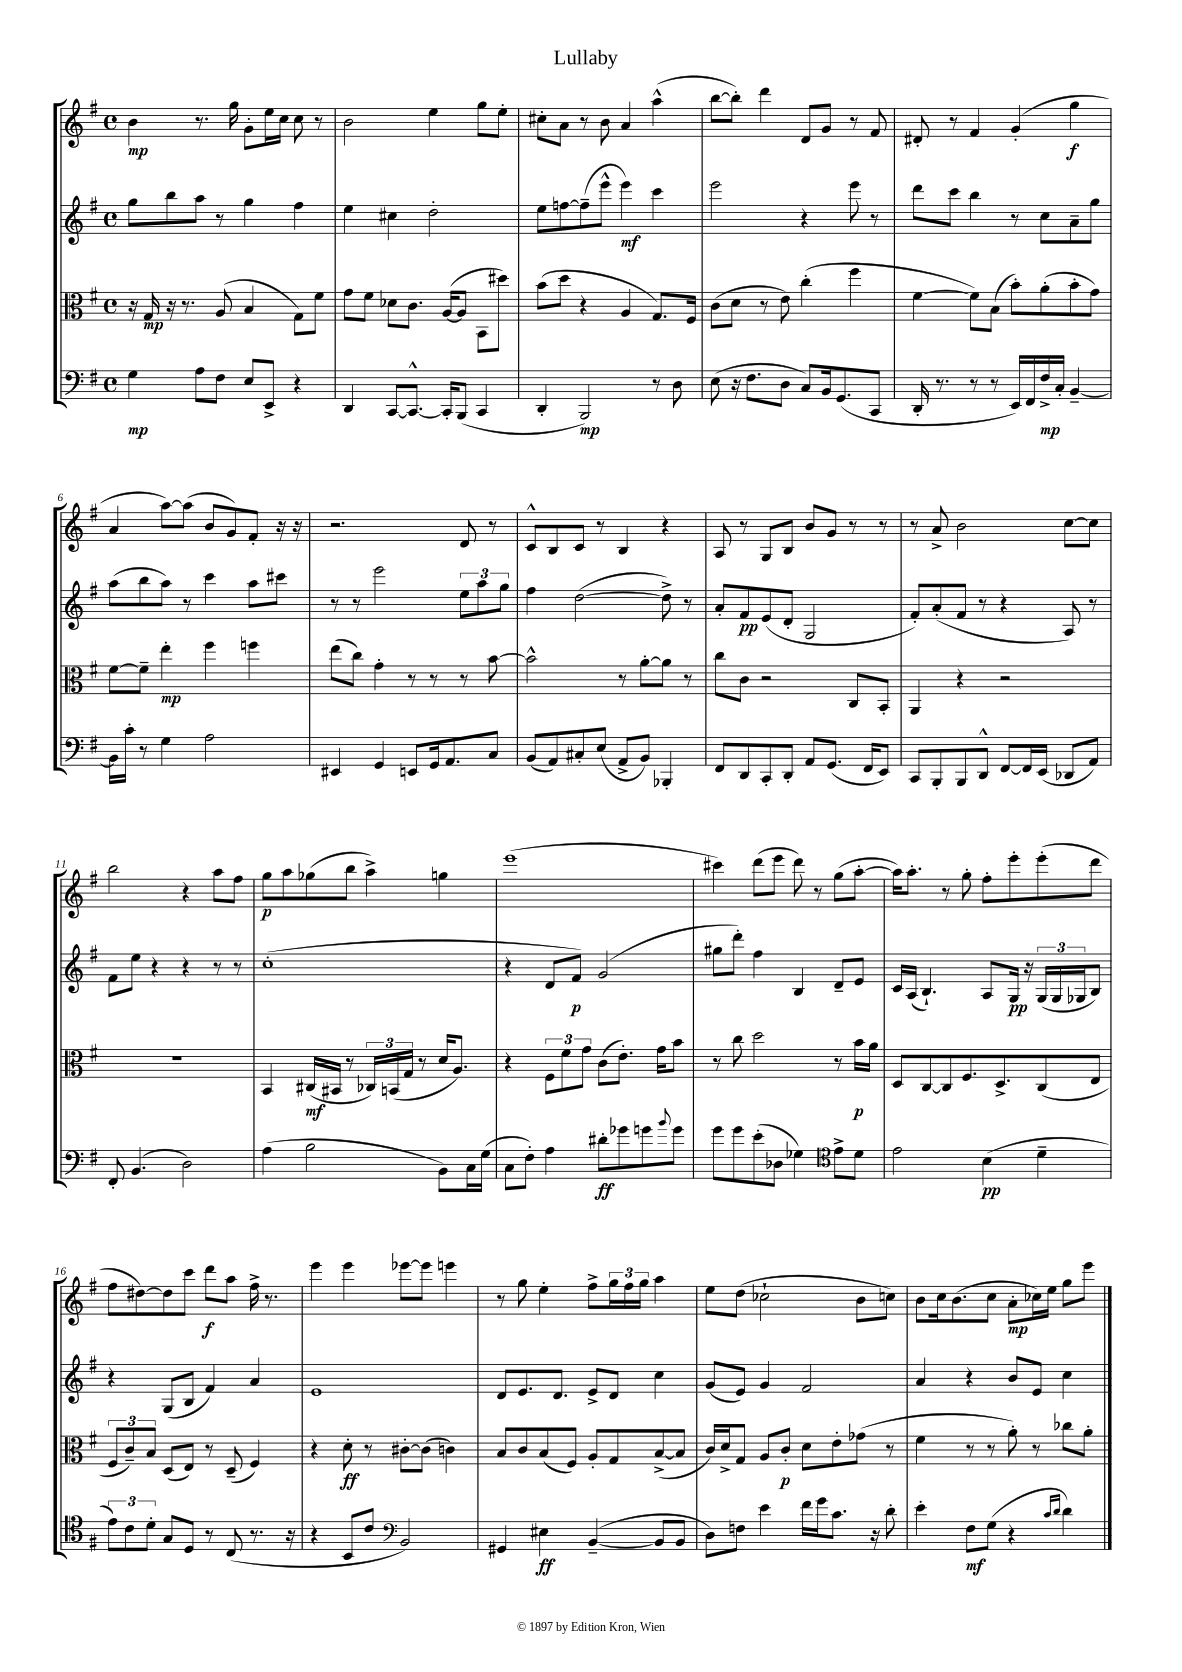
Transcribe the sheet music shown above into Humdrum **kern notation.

**kern	**kern	**kern	**kern
*staff4	*staff3	*staff2	*staff1
*clefF4	*clefC3	*clefG2	*clefG2
*k[f#]	*k[f#]	*k[f#]	*k[f#]
*M4/4	*M4/4	*M4/4	*M4/4
*met(c)	*met(c)	*met(c)	*met(c)
4G	16r	8gg	4b
.	16G	.	.
.	16r	8bb	.
.	8.r	.	.
8A	.	8aa	8.r
8F#	(8A	8r	.
.	.	.	16gg
8E	4B	4gg	8g'
8EE^	.	.	16ee
.	.	.	16cc
4r	8G)	4ff#	8cc
.	8f#	.	8r
=	=	=	=
4DD	8g	4ee	2b
.	8f#	.	.
[8CC	8d-	4cc#	.
8.CC^^_	8.c	.	.
.	.	2dd'	4ee
16CC']	([16A	.	.
(8BBB	8A]	.	.
4CC	8BB	.	8gg
.	8dd#)	.	8ee'
=	=	=	=
4DD'	(8b	8ee	8cc#'
.	8dd	[8ff	8a
2BBB)	4r	(8ff~]	8r
.	.	8eee^^	8b
.	4A	4eee)	4a
8r	8.G)	4ccc	(4aa^^
8D	.	.	.
.	16F#	.	.
=	=	=	=
(8E	(8c	2eee	[8bb
16r	8d	.	8bb'])
8.F#	.	.	.
.	8r	.	4ddd
8D	8e)	.	.
8C)	(4cc'	4r	8d
16BB	.	.	8g
(8.GG	.	.	.
.	4ff#	8eee	8r
8CC	.	8r	8f#
=	=	=	=
16DD'	[4f#	8ddd	8d#'
8.r	.	.	.
.	.	8ccc	8r
8r	8f#])	4bb	4f#
8r	(8B	.	.
16EE)	8b')	8r	(4g'
16FF#	.	.	.
16F#^	(8a'	8cc	.
16C'	.	.	.
[4BB~	8b'	8a~	4gg
.	8g)	8gg	.
=	=	=	=
16BB]	[8f#	(8aa	4a
16c'	.	.	.
8r	8f#~]	8bb	.
4G	4ee'	8aa)	[8aa)
.	.	8r	(8aa]
2A	4ff#	4ccc	8b
.	.	.	8g)
.	4ff	8aa	8f#'
.	.	8ccc#	16r
.	.	.	16r
=	=	=	=
4EE#	(8ee	8r	2.r
.	8cc)	8r	.
4GG	4g'	2eee	.
8EE	8r	.	.
16GG	8r	.	.
8.AA	.	.	.
.	8r	12ee	8d
.	.	12aa	.
8C	[8b	.	8r
.	.	12gg	.
=	=	=	=
(8BB	2b^^]	4ff#	8c^^
8AA)	.	.	8B
8C#'	.	([2dd	8c
(8E	.	.	8r
8AA^	8r	.	4B
8BB)	[8a'	.	.
4BBB-'	8a]	8dd^])	4r
.	8r	8r	.
=	=	=	=
8FF#	8cc	8a'	8A
8DD	8c	8f#	8r
8CC'	2r	(8e	8G
8DD'	.	8d'	8B
8AA	.	2G	8b
(8.GG	.	.	8g
.	8C	.	8r
16FF#	.	.	.
8EE)	8BB'	.	8r
=	=	=	=
8CC	4AA	8f#')	8r
8BBB'	.	(8a'	8a^
8BBB	4r	8f#	2b
8DD^^	.	8r	.
[8FF#	2r	4r	.
16FF#]	.	.	.
(16EE	.	.	.
8DD-	.	8A)	[8cc
8AA)	.	8r	8cc]
=	=	=	=
8FF#'	1r	8f#	2bb
(4.BB	.	8ee	.
.	.	4r	.
2D)	.	4r	4r
.	.	8r	8aa
.	.	8r	8ff#
=	=	=	=
(4A	4BB	(1cc'	8gg
.	.	.	8aa
2B	(16C#	.	(8gg-
.	16BB#	.	.
.	8r	.	8bb
.	24C-)	.	4aa^)
.	(24BB	.	.
.	24G	.	.
.	8r	.	.
8BB)	16d	.	4gg
.	8.A)	.	.
16C	.	.	.
(16G	.	.	.
=	=	=	=
8C	4r	4r	(1eee
8F#')	.	.	.
4A	12F#	8d	.
.	12f#	.	.
.	.	8f#)	.
.	12g	.	.
8d#'	(8c	(2g	.
8g-	8.e')	.	.
8g	.	.	.
.	16g	.	.
8qqb	.	.	.
8g	8b	.	.
=	=	=	=
8g	8r	8gg#	4ccc#)
8g	8cc	8ddd')	.
(8e'	2dd	4ff#	(8ddd
8D-	.	.	8eee
4G-)	.	4B	8ddd)
.	.	.	8r
*clefC4	*	*	*
8e^	8r	8d~	(8gg
8d	16b	8e	[8aa'
.	16a	.	.
=	=	=	=
2e	8D	16c	16aa])
.	.	(16A	8.aa'
.	[8C	4.B`)	.
.	8C]	.	8r
.	8.F#	.	8gg'
(4B	.	8A	8ff#'
.	8.D^	.	.
.	.	16G	8eee'
.	.	16r	.
4d~	(8C	(24G	(8eee'
.	.	24G	.
.	.	24G-	.
.	8E	8B)	8ddd
=	=	=	=
12e)	12F#	4r	8ff#
12c	12c~)	.	.
.	.	.	[8dd#)
12d'	12B	.	.
8G	(8D	(8G	8dd#]
8D	8E)	8B	8ccc
8r	8r	4f#)	8ddd
(8C	(8D~	.	8aa
8.r	4F#)	4a	16ff#^
.	.	.	8.r
16r	.	.	.
=	=	=	=
4r	4r	1e	4eee
8BB	8d'	.	4eee
8c	8r	.	.
*clefF4	*	*	*
2BB)	[8c#'	.	[8eee-
.	(8c#]	.	8eee-]
.	4c)	.	4eee
=	=	=	=
4GG#	8B	8d	8r
.	8c	8.e	8gg
4E#	(8B	.	4ee'
.	.	8.d	.
.	8F#)	.	.
([4BB~	8A'	8e^	8ff#^
.	8G	8d	24gg
.	.	.	24ff#
.	.	.	24gg
8BB]	([8B^	4cc	4aa
8BB	8B]	.	.
=	=	=	=
8D)	16c)	(8g	8ee
.	16d^	.	.
8F	8G	8e)	(8dd
4e	8A	4g	2cc-`
.	8c'	.	.
16f#	8d	2f#	.
16g	.	.	.
8.c	8e'	.	.
.	(8g-	.	8b
16r	.	.	.
8d'	8r	.	8cc)
=	=	=	=
4e'	4f#	4a	8b
.	.	.	16cc
.	.	.	(8.b
8F#	8r	4r	.
(8G	8r	.	8cc
4r	8a')	8b	8a'
.	8r	8e	16cc-)
.	.	.	16ee
16qqc	.	.	.
16qqd	.	.	.
4d)	8cc-	4cc	8gg
.	8a'	.	8eee
==	==	==	==
*-	*-	*-	*-
